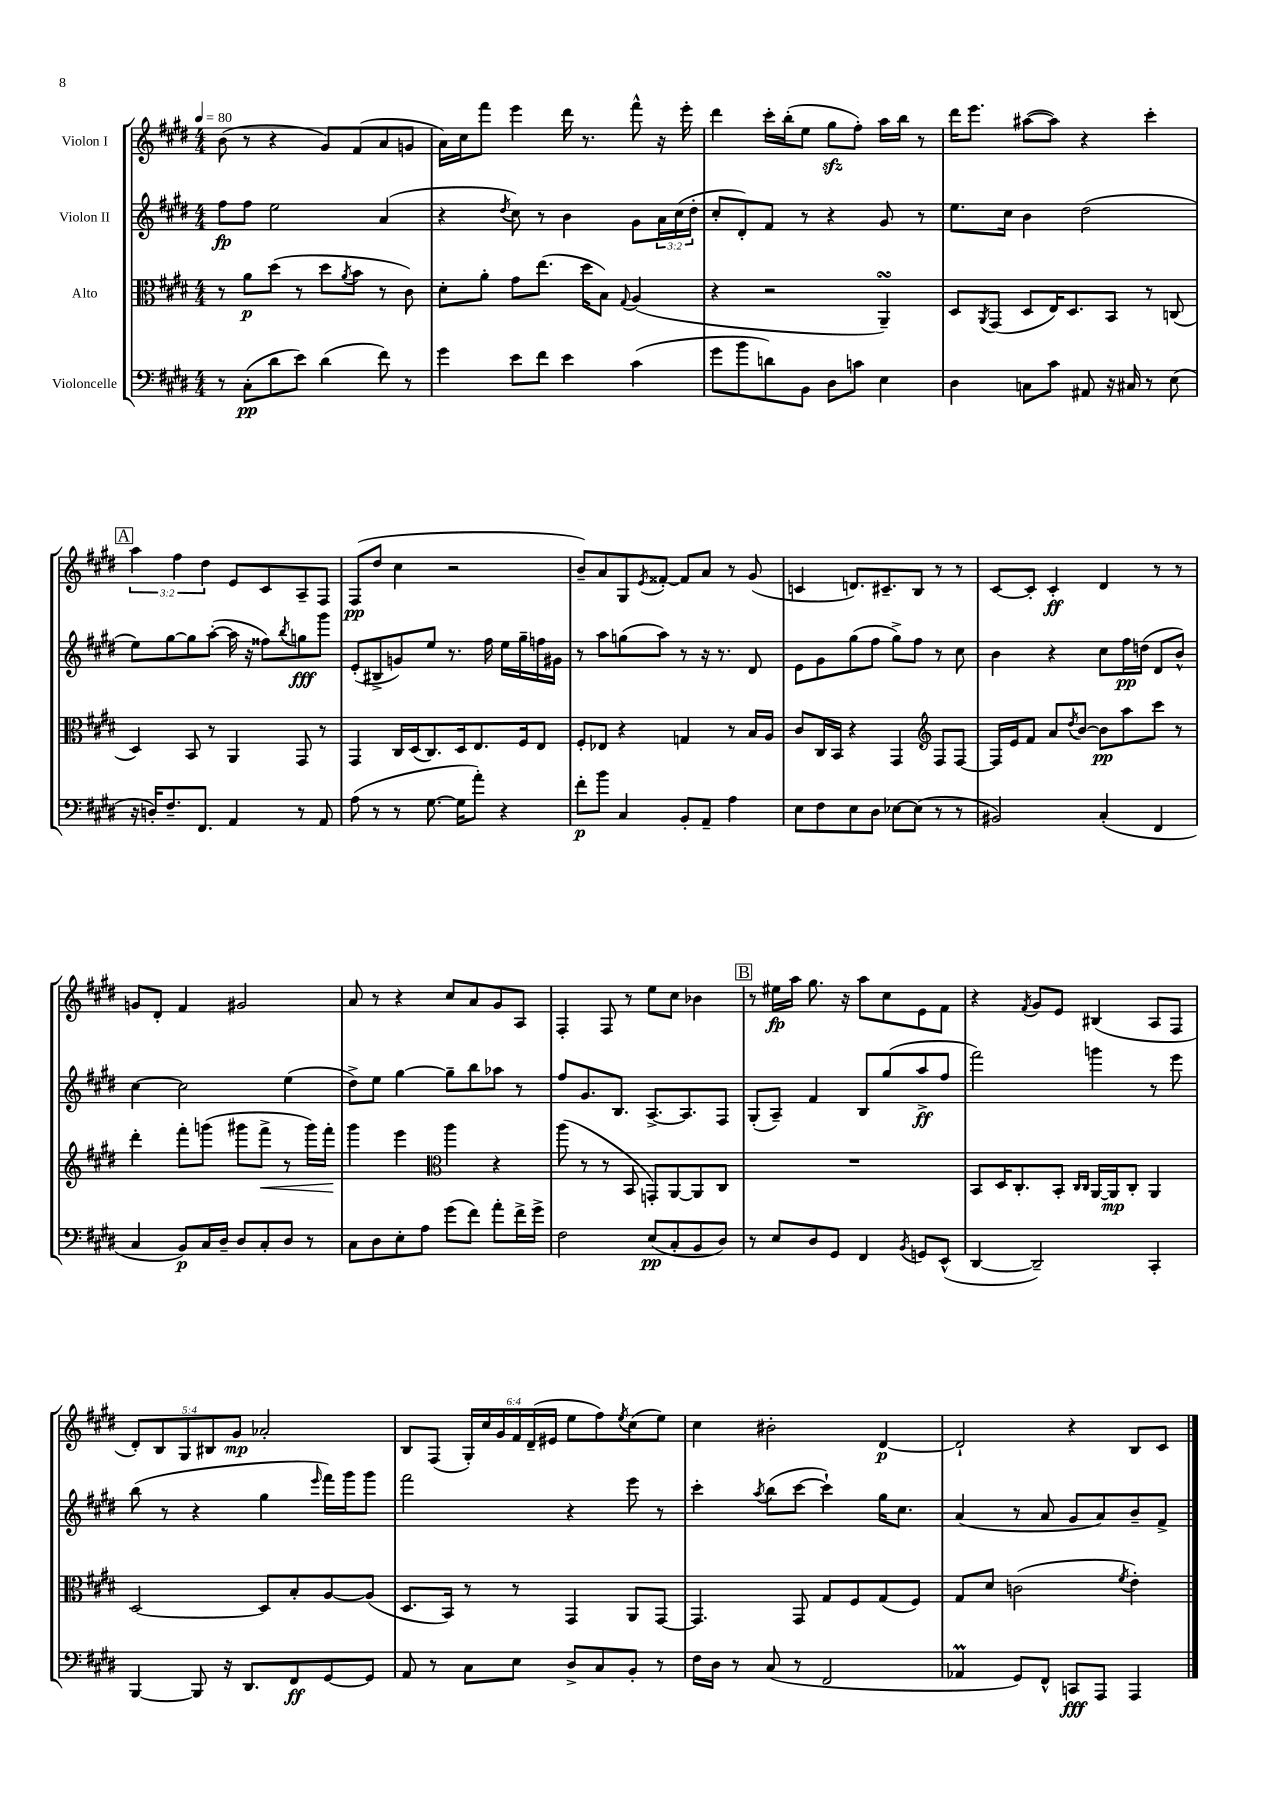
<<
\new StaffGroup <<
\new Staff = "s0" \with { instrumentName = "Violon I" } {
    \clef treble \key e \major \numericTimeSignature \time 4/4 \override Staff.TupletNumber.text = #tuplet-number::calc-fraction-text \tempo 4 = 80
    b'8( r8 r4 gis'8) fis'8( a'8 g'8 |
    a'16) cis''16 fis'''8 e'''4 dis'''16 r8. fis'''8-^ r16 e'''16-. |
    dis'''4 cis'''16-. b''16-.( e''8 gis''8\sfz fis''8-.) a''16 b''16 r8 |
    dis'''16 e'''8. ais''8~( ais''8) r4 cis'''4-. |
    \mark \markup { \box "A" } \tuplet 3/2 { a''4 fis''4 dis''4 } e'8 cis'8 a8-- fis8 |
    fis8\pp( dis''8 cis''4 r2 |
    b'8--) a'8 gis8 \acciaccatura { e'8 } fisis'8~-. fisis'8 a'8 r8 gis'8( |
    c'4 d'8.) cis'8.-- b8 r8 r8 |
    cis'8~ cis'8-. cis'4-.\ff dis'4 r8 r8 |
    g'8 dis'8-. fis'4 gis'2 |
    a'8 r8 r4 cis''8 a'8 gis'8 a8 |
    fis4-. fis8 r8 e''8 cis''8 bes'4 |
    \mark \markup { \box "B" } r8 eis''16\fp a''16 gis''8. r16 a''8 cis''8 e'8 fis'8 |
    r4 \acciaccatura { fis'8 } gis'8 e'8 bis4( a8 fis8 |
    \tuplet 5/4 { dis'8-.) b8 gis8 bis8 gis'8\mp } aes'2-. |
    b8 fis8( \tuplet 6/4 { gis16-.) cis''16 gis'16 fis'16 dis'16--( eis'16 } e''8 fis''8) \acciaccatura { e''8 } cis''8( e''8) |
    cis''4 bis'2-. dis'4~\p |
    dis'2-! r4 b8 cis'8 \bar "|." |
}
\new Staff = "s1" \with { instrumentName = "Violon II" } {
    \clef treble \key e \major \numericTimeSignature \time 4/4 \override Staff.TupletNumber.text = #tuplet-number::calc-fraction-text
    fis''8\fp fis''8 e''2 a'4( |
    r4 \acciaccatura { dis''8 } cis''8) r8 b'4 gis'8 \tuplet 3/2 { a'16 cis''16( dis''16-. } |
    cis''8-. dis'8-.) fis'8 r8 r4 gis'8 r8 |
    e''8. cis''16 b'4 dis''2( |
    \mark \markup { \box "A" } e''8) gis''8~ gis''8 a''8~-.( a''16 r16 fisis''8) \acciaccatura { b''8 } g''8\fff gis'''8 |
    e'8-.( bis8-> g'8) e''8 r8. fis''16 e''16 gis''16-- f''16 gis'16 |
    r8 a''8 g''8( a''8) r8 r16 r8. dis'8 |
    e'8 gis'8 gis''8( fis''8 gis''8->) fis''8 r8 cis''8 |
    b'4 r4 cis''8 fis''16\pp d''16( dis'8 b'8-^) |
    cis''4~ cis''2 e''4( |
    dis''8->) e''8 gis''4~ gis''8-- b''8 aes''8 r8 |
    fis''8 gis'8. b8. a8.~-> a8. fis8 |
    \mark \markup { \box "B" } gis8-.( a8--) fis'4 b8 gis''8( a''8->\ff fis''8 |
    fis'''2) g'''4 r8 e'''8 |
    b''8( r8 r4 gis''4 \grace { e'''16 } fis'''16) gis'''16 gis'''8 |
    fis'''2 r4 e'''8 r8 |
    cis'''4-. \acciaccatura { a''8 } b''8( cis'''8~ cis'''4-!) gis''16 cis''8. |
    a'4( r8 a'8 gis'8 a'8) b'8-- fis'8-> \bar "|." |
}
\new Staff = "s2" \with { instrumentName = "Alto" } {
    \clef alto \key e \major \numericTimeSignature \time 4/4
    r8 a'8\p dis''8( r8 dis''8 \acciaccatura { a'8 } b'8 r8 cis'8) |
    dis'8-. a'8-. gis'8 e''8.( dis''16 b8) \appoggiatura { gis8 } a4( |
    r4 r2 a,4--\turn) |
    dis8 \acciaccatura { a,8 } gis,8( dis8 e16) dis8. b,8 r8 c8( |
    \mark \markup { \box "A" } dis4) b,8 r8 a,4 gis,8 r8 |
    gis,4 cis16 dis16( cis8.) dis16 e8. fis16 e8 |
    fis8-. ees8 r4 g4 r8 b16 a16 |
    cis'8 cis16 b,16 r4 gis,4 \clef treble fis8 fis8~ |
    fis16 e'16 fis'8 a'8 \acciaccatura { dis''8 } b'8~ b'8\pp a''8 cis'''8 r8 |
    dis'''4-. fis'''8-. g'''8( gis'''8 fis'''8->\< r8 gis'''16) fis'''16-.\! |
    gis'''4 e'''4 \clef alto a''4 r4 |
    a''8( r8 r8 b,8 g,8-.) a,8~ a,8 cis8 |
    \mark \markup { \box "B" } R1 |
    b,8 dis16 cis8.-. b,8-. \grace { cis16 cis16 } a,16~ a,16\mp cis8-. a,4 |
    dis2~ dis8 b8-. a8~ a8( |
    dis8. b,16) r8 r8 gis,4 a,8 gis,8~ |
    gis,4. gis,8 gis8 fis8 gis8( fis8) |
    gis8 dis'8 c'2( \acciaccatura { fis'8 } e'4-.) \bar "|." |
}
\new Staff = "s3" \with { instrumentName = "Violoncelle" } {
    \clef bass \key e \major \numericTimeSignature \time 4/4
    r8 cis8-.\pp( dis'8 e'8) dis'4( fis'8) r8 |
    gis'4 e'8 fis'8 e'4 cis'4( |
    gis'8 b'8 d'8) b,8 dis8 c'8 e4 |
    dis4 c8 cis'8 ais,8 r16 cis16 r8 e8( |
    \mark \markup { \box "A" } r16 d16-.) fis8.-- fis,8. a,4 r8 a,8 |
    a8( r8 r8 gis8.~ gis16 a'8-.) r4 |
    fis'8-.\p b'8 cis4 b,8-. a,8-- a4 |
    e8 fis8 e8 dis8 ees8~ ees8( r8 r8 |
    bis,2) cis4-.( fis,4 |
    cis4 b,8\p) cis16 dis16-- dis8 cis8-. dis8 r8 |
    cis8 dis8 e8-. a8 gis'8( fis'8) a'8-. fis'16-> gis'16-> |
    fis2 e8\pp( cis8-. b,8 dis8) |
    \mark \markup { \box "B" } r8 e8 dis8 gis,8 fis,4 \acciaccatura { b,8 } g,8 e,8-^( |
    dis,4~ dis,2--) cis,4-. |
    b,,4~ b,,8 r16 dis,8. fis,8\ff gis,8~ gis,8 |
    a,8 r8 cis8 e8 dis8-> cis8 b,8-. r8 |
    fis16 dis16 r8 cis8( r8 fis,2 |
    aes,4\prall gis,8) fis,8-^ c,8\fff a,,8 a,,4 \bar "|." |
}
>>
>>
\layout { \context { \Score \remove "Bar_number_engraver" } }
